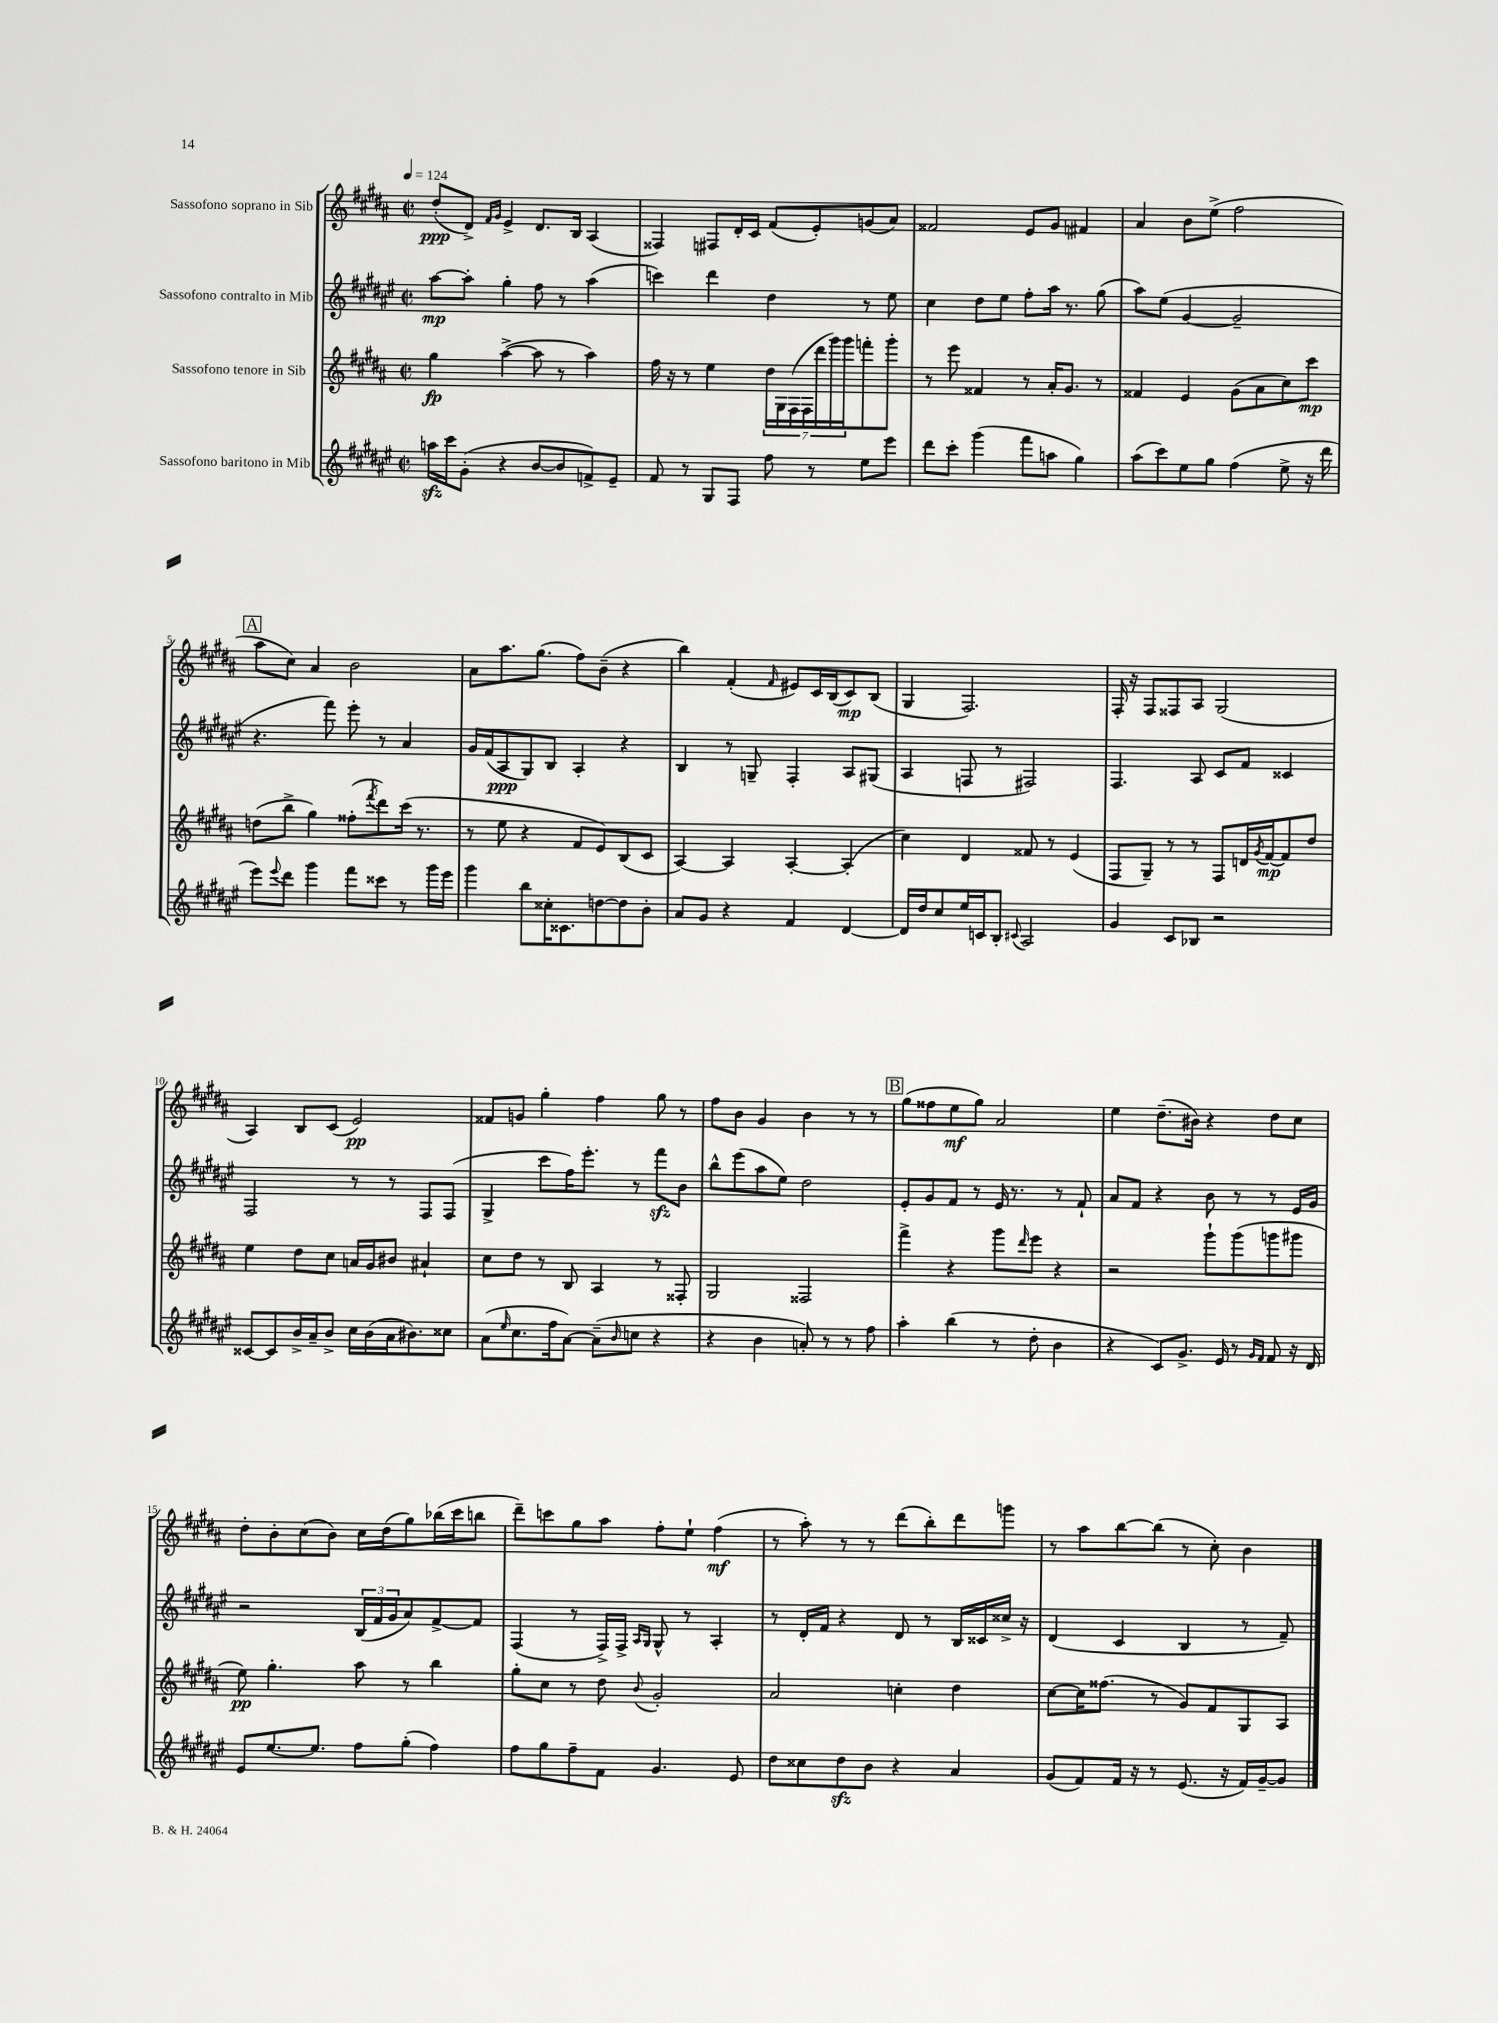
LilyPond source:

<<
\new StaffGroup <<
\new Staff = "s0" \with { instrumentName = "Sassofono soprano in Sib" } {
    \clef treble \key b \major \defaultTimeSignature \time 2/2 \tempo 4 = 124
    dis''8-.\ppp( dis'8->) \grace { fis'16 gis'16 } e'4-> dis'8. b16 ais4( |
    fisis4) fis8 dis'16-. cis'16 fis'8( e'8-.) g'8( ais'8) |
    fisis'2 e'8 gis'8 fis'4 |
    ais'4 b'8 e''8->( fis''2 |
    \mark \markup { \box "A" } ais''8 cis''8) ais'4 b'2 |
    ais'8 ais''8. gis''8.( fis''8) b'8--( r4 |
    b''4) fis'4-.( \grace { fis'16 } eis'8) cis'16 b16( cis'8\mp) b8( |
    gis4 fis2.) |
    fis16-. r16 fis8 fisis8 ais8 gis2( |
    ais4) b8 cis'8( e'2\pp) |
    fisis'8 g'8 gis''4-. fis''4 gis''8 r8 |
    fis''8 b'8 gis'4 b'4 r8 r8 |
    \mark \markup { \box "B" } gis''8( fisis''8 e''8\mf gis''8) ais'2 |
    e''4 dis''8.--( bis'16) r4 dis''8 cis''8 |
    dis''8-. b'8-. cis''8( b'8) cis''16 dis''16( gis''8) bes''16( cis'''16 b''8 |
    dis'''8--) c'''8 gis''8 ais''8 fis''8-. e''8-! fis''4\mf( |
    r8 ais''8-.) r8 r8 dis'''8( b''8-.) dis'''8 g'''8 |
    r8 ais''8 b''8~ b''8( r8 cis''8-.) b'4 \bar "|." |
}
\new Staff = "s1" \with { instrumentName = "Sassofono contralto in Mib" } {
    \clef treble \key fis \major \defaultTimeSignature \time 2/2
    ais''8~\mp ais''8-. gis''4-. fis''8 r8 ais''4( |
    c'''4) dis'''4 dis''4 r8 eis''8 |
    cis''4 dis''8 eis''8 fis''8-. ais''16 r8. gis''8( |
    ais''8) eis''8( gis'4~ gis'2-- |
    \mark \markup { \box "A" } r4. fis'''8) eis'''8-. r8 ais'4 |
    gis'16 fis'16( ais8\ppp gis8) b8 ais4-. r4 |
    b4 r8 g8-- fis4-. ais8 gis8( |
    ais4 f8 r8 fis2) |
    fis4. ais8 cis'8 fis'8 cisis'4 |
    fis2 r8 r8 fis8 fis8( |
    gis4-> cis'''8 fis''16) eis'''8.-. r8 fis'''8\sfz b'8 |
    b''8-^ eis'''8( ais''8 eis''8) dis''2 |
    \mark \markup { \box "B" } eis'8-. gis'8 fis'8 r8 eis'16 r8. r8 fis'8-! |
    ais'8 fis'8 r4 b'8 r8 r8 eis'16 gis'16 |
    r2 \tuplet 3/2 { b16( fis'16 gis'16 } ais'8) fis'8~-> fis'8 |
    fis4( r8 fis16->) fis16-> \grace { ais16 gis16 } gis8-^ r8 ais4-. |
    r8 dis'16-. fis'16 r4 dis'8 r8 b16 cisis'16 cisis''16-> r16 |
    dis'4( cis'4 b4 r8 fis'8--) \bar "|." |
}
\new Staff = "s2" \with { instrumentName = "Sassofono tenore in Sib" } {
    \clef treble \key b \major \defaultTimeSignature \time 2/2
    gis''4\fp ais''4~->( ais''8 r8 ais''4) |
    fis''16 r16 r8 e''4 \tuplet 7/4 { dis''16 gis16 fis16( fis16 dis'''16 gis'''16) gis'''16 } f'''8-. gis'''8-. |
    r8 e'''8 fisis'4 r8 ais'16-. gis'8. r8 |
    fisis'4 e'4 gis'8( ais'8 cis''8) cis'''8\mp |
    \mark \markup { \box "A" } d''8( b''8-> gis''4) fisis''8-.( \acciaccatura { fis'''8 } dis'''8) cis'''16( r8. |
    r8 e''8 r4 fis'8 e'8) b8( cis'8 |
    ais4~) ais4 ais4~-. ais4-.( |
    cis''4) dis'4 fisis'8 r8 e'4( |
    fis8 gis8--) r8 r8 fis8 d'16 \acciaccatura { gis'8 } fis'16~\mp fis'8 dis''8 |
    e''4 dis''8 cis''8 a'16 gis'16 bis'8 ais'4-! |
    cis''8 dis''8 r8 b8 ais4 r8 fisis8-. |
    gis2 fisis2 |
    \mark \markup { \box "B" } fis'''4-> r4 gis'''8 \grace { dis'''16 } e'''8 r4 |
    r2 gis'''8-! gis'''8( g'''8 gis'''8 |
    e''8\pp) gis''4.-. ais''8 r8 b''4 |
    gis''8-. cis''8 r8 dis''8 \appoggiatura { b'8 } gis'2-. |
    ais'2 c''4-. dis''4 |
    cis''8~ cis''16 fisis''8.( r8 gis'8) fis'8 gis8 ais8 \bar "|." |
}
\new Staff = "s3" \with { instrumentName = "Sassofono baritono in Mib" } {
    \clef treble \key fis \major \defaultTimeSignature \time 2/2
    a''16\sfz cis'''16 gis'8-.( r4 b'8~ b'8 f'8->) eis'8-- |
    fis'8 r8 gis8 fis8 fis''8 r8 eis''8 eis'''8 |
    dis'''8 cis'''8-. gis'''4( fis'''8 a''8 gis''4) |
    ais''8( cis'''8) eis''8 gis''8 fis''4( eis''8-> r16 dis'''16 |
    \mark \markup { \box "A" } eis'''8) \appoggiatura { eis'''8 } dis'''8 gis'''4 fis'''8 cisis'''8 r8 gis'''16 eis'''16 |
    gis'''4 b''8 cisis''16-. cisis'8. d''8~ d''8 b'8-. |
    ais'8 gis'8 r4 fis'4 dis'4~ |
    dis'16 dis''16 cis''8 eis''16 c'16 b8-. \appoggiatura { cis'8 } ais2 |
    gis'4 cis'8 bes8 r2 |
    cisis'8~ cisis'8 b'16-> ais'16-- b'8-> cis''16 b'16( ais'16 bis'8.) cisis''8 |
    ais'8( \grace { eis''16 } cis''8. fis''16 ais'8~) ais'8--( \grace { b'16 } c''8 r4 |
    r4 b'4 a'8-.) r8 r8 fis''8 |
    \mark \markup { \box "B" } ais''4-. b''4( r8 dis''8-. b'4 |
    r4 cis'8) gis'8.-> eis'16 r8 \grace { gis'16 fis'16 } fis'8 r16 dis'16 |
    eis'8 eis''8.~ eis''8. fis''8 gis''8-.( fis''4) |
    fis''8 gis''8 fis''8-- fis'8 gis'4. eis'8 |
    dis''8 cisis''8 dis''8\sfz b'8 r4 ais'4 |
    gis'8( fis'8) fis'16 r16 r8 eis'8.( r16 fis'16) gis'16~-- gis'8 \bar "|." |
}
>>
>>
